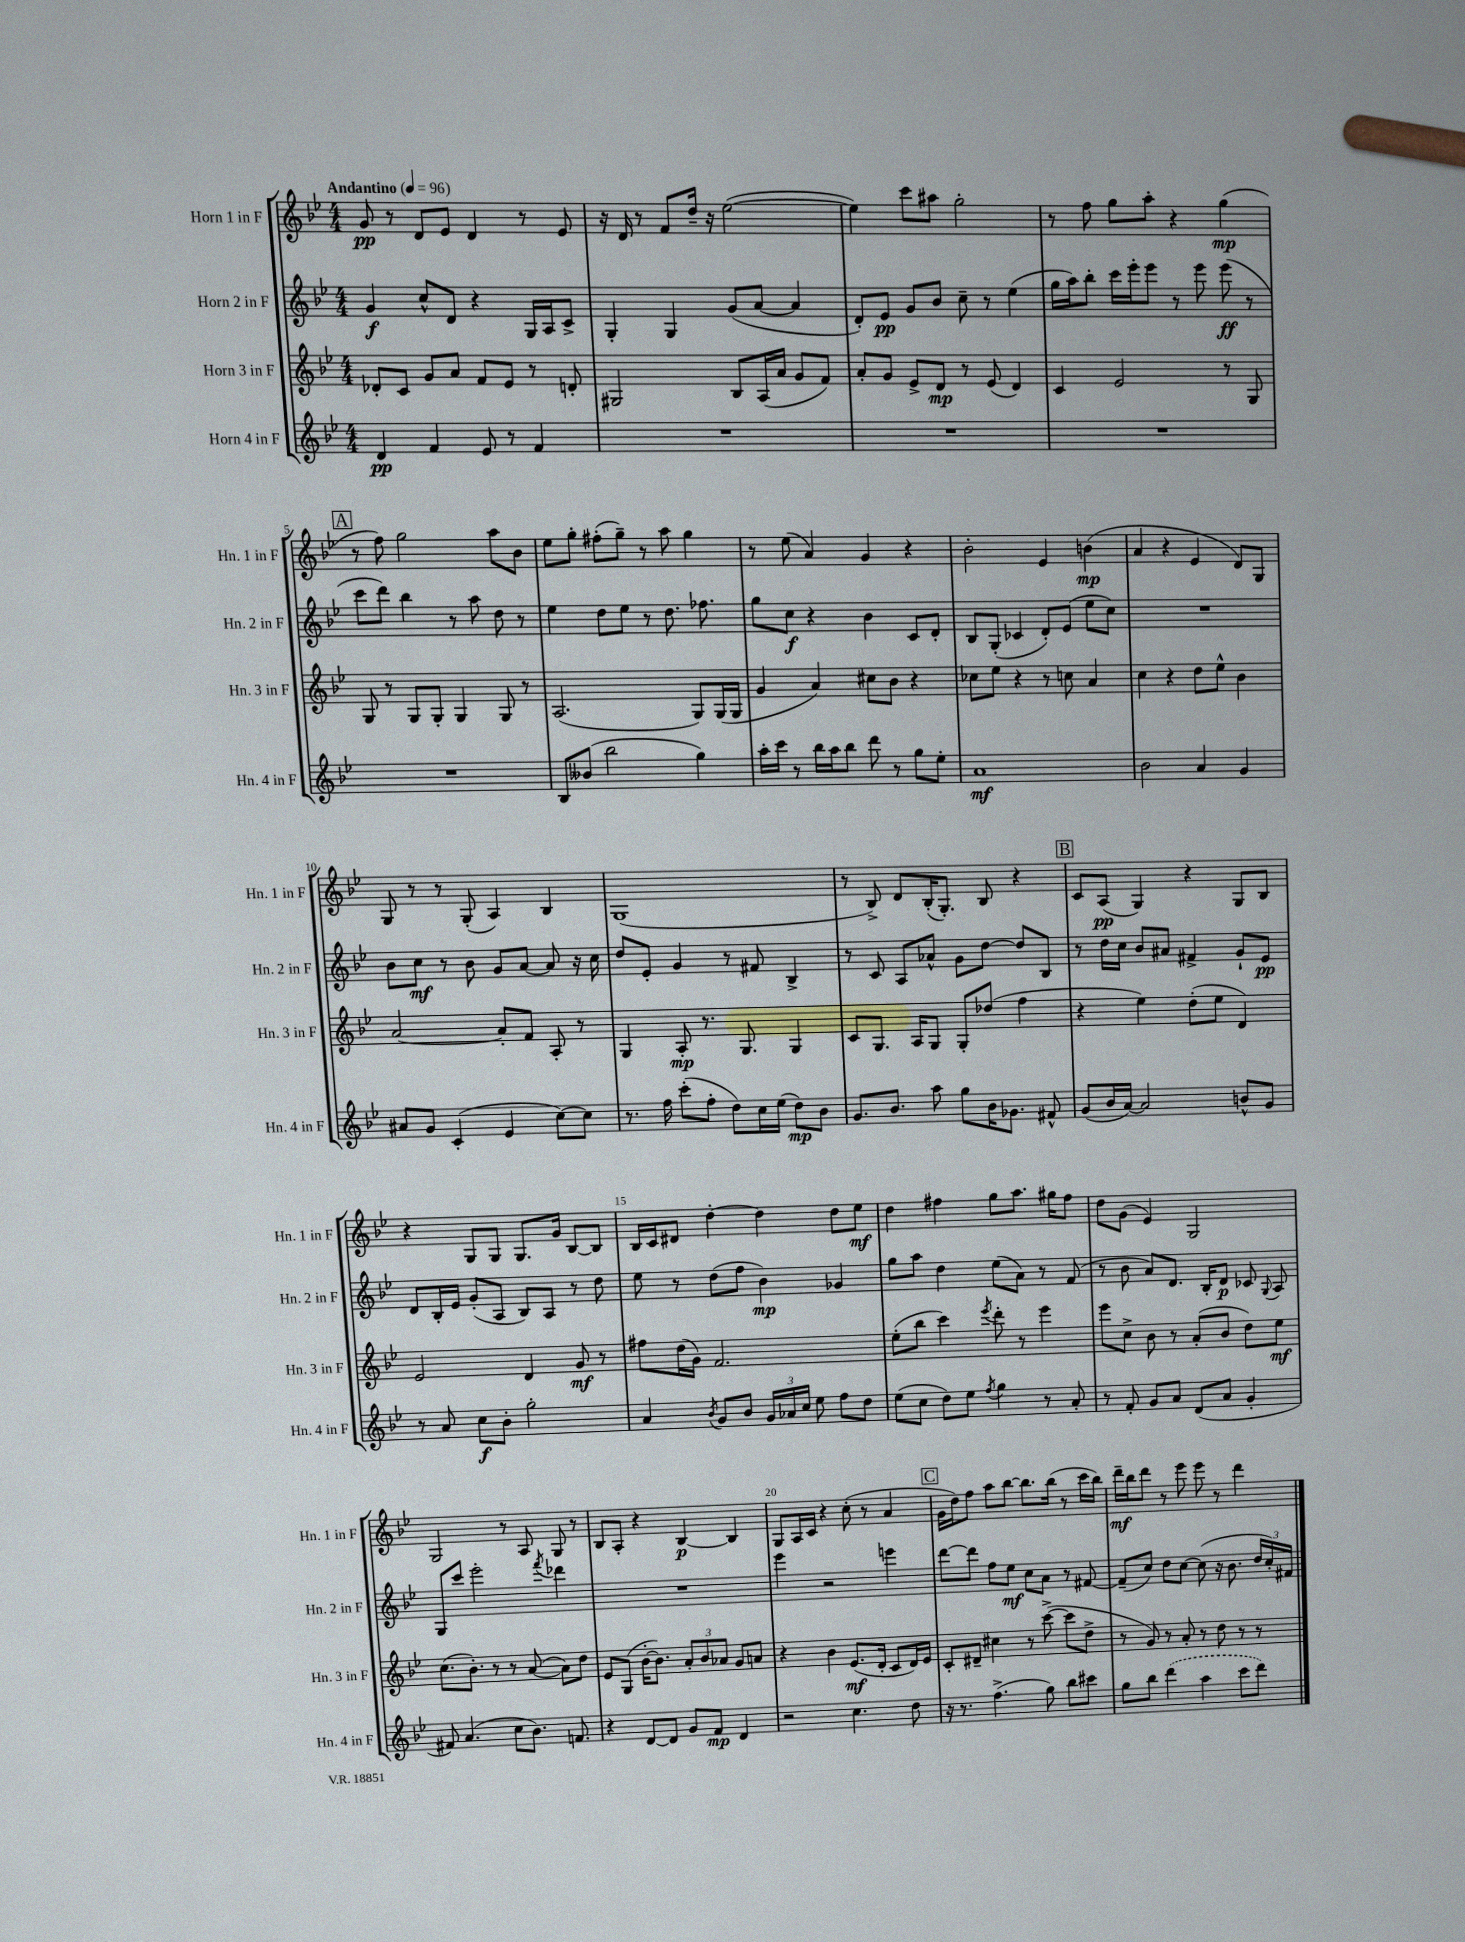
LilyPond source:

<<
\new StaffGroup <<
\new Staff = "s0" \with { instrumentName = "Horn 1 in F" shortInstrumentName = "Hn. 1 in F" } {
    \clef treble \key bes \major \numericTimeSignature \time 4/4 \tempo "Andantino" 4 = 96
    \autoBeamOff g'8\pp r8 d'8[ ees'8] d'4 r8 ees'8 |
    r16 d'16 r8 f'8[ d''16]-- r16 ees''2~( |
    ees''4) c'''8[ ais''8] g''2-. |
    r8 f''8 g''8[ a''8]-. r4 g''4\mp( |
    \mark \markup { \box "A" } r8 f''8) g''2 a''8[ bes'8] |
    ees''8[ g''8]-. fis''8[-.( g''8]--) r8 a''8 g''4 |
    r8 ees''8( a'4) g'4 r4 |
    bes'2-. ees'4 b'4\mp( |
    a'4 r4 ees'4 d'8[) g8] |
    g8 r8 r8 g8-.( a4) bes4 |
    g1( |
    r8 bes8->) d'8[ bes16-.( g8.]-.) bes8 r4 |
    \mark \markup { \box "B" } c'8[ a8]\pp( g4) r4 g8[ bes8] |
    r4 g8[ g8] g8.[ g'16] bes8[~ bes8] |
    bes16[ c'16 dis'8] d''4~-. d''4 d''8[ ees''8]\mf |
    d''4 fis''4 g''8[ a''8.] gis''16[ fis''8] |
    d''8[ g'8]( ees'4) g2 |
    g2 r8 a8 g8 r8 |
    bes8[ a8]-. r4 bes4~\p bes4 |
    g8[ a16 c'16] r4 c''8-.( r8 a'4 |
    \mark \markup { \box "C" } g'16[ d''16) f''8] a''8[ bes''8]~ bes''8.[ bes''16]( r8 c'''16[ bes''16]) |
    d'''16[--\mf bes''16 d'''8] r8 ees'''8 ees'''8 r8 d'''4 \bar "|." |
}
\new Staff = "s1" \with { instrumentName = "Horn 2 in F" shortInstrumentName = "Hn. 2 in F" } {
    \clef treble \key bes \major \numericTimeSignature \time 4/4
    \autoBeamOff g'4\f c''8[-^ d'8] r4 g16[ a16 c'8]-> |
    g4-. g4 g'8[( a'8]~ a'4 |
    d'8[-.) ees'8]\pp g'8[ bes'8] c''8-- r8 ees''4( |
    g''16[ a''16) bes''8]-. c'''16[ ees'''16-. ees'''8] r8 ees'''8 ees'''8\ff( r8 |
    \mark \markup { \box "A" } c'''8[ d'''8]) bes''4 r8 a''8 d''8 r8 |
    ees''4 d''8[ ees''8] r8 d''8. fes''8. |
    g''8[ c''8]\f r4 bes'4 c'8[ d'8]-. |
    bes8[ g8]-.( ces'4 d'8[-.) ees'8]( ees''8[ c''8]) |
    R1 |
    bes'8[ c''8]\mf r8 bes'8 g'8[ a'8]~ a'8 r16 c''16 |
    d''8[ ees'8]-. g'4 r8 fis'8 bes4-> |
    r8 c'8 a8[ aes'8]-^ g'8[ d''8]~ d''8[ bes8] |
    \mark \markup { \box "B" } r8 d''16[ c''16] bes'8[ ais'8] fis'4-> g'8[-! ees'8]\pp |
    d'8[ bes16-. ees'16] g'8[-.( a8] bes8[) a8] r8 d''8 |
    ees''8 r8 d''8[( f''8] bes'4\mp) ges'4 |
    g''8[ a''8] d''4 ees''8[( a'8]) r8 f'8( |
    r8 bes'8 a'8[) d'8.] bes16[-. d'8]\p ces'8 \appoggiatura { g8 } a8 |
    g8[ c'''8] ees'''2-. \acciaccatura { f'''8 } des'''4 |
    R1 |
    ees'''4 r2 e'''4 |
    \mark \markup { \box "C" } d'''8[~ d'''8] f''8[ ees''8]\mf c''8[ a'8] r8 fis'8~ |
    fis'8[--( c''8]) d''8[ c''8]~ c''8( r16 bes'8. \tuplet 3/2 { d''16[ c''16-.) fis'16] } \bar "|." |
}
\new Staff = "s2" \with { instrumentName = "Horn 3 in F" shortInstrumentName = "Hn. 3 in F" } {
    \clef treble \key bes \major \numericTimeSignature \time 4/4
    \autoBeamOff des'8[-. c'8] g'8[ a'8] f'8[ ees'8] r8 d'8-. |
    gis2 bes8[ a16( a'16] g'8[ f'8]) |
    a'8[-. g'8] ees'8[-> d'8]\mp r8 ees'8( d'4) |
    c'4 ees'2 r8 g8 |
    \mark \markup { \box "A" } g8 r8 g8[ g8]-. g4 g8 r8 |
    a2.( g8[) g16( g16] |
    g'4 a'4) cis''8[ bes'8] r4 |
    ces''8[ ees''8] r4 r8 c''8 a'4 |
    c''4 r4 d''8[ ees''8]-^ bes'4 |
    a'2~ a'8[-. f'8] a8-. r8 |
    g4 a8-.\mp r8. g8. g4 |
    c'8[ g8.] a16[ g8] g8[-. des''8]( f''4 |
    \mark \markup { \box "B" } r4 ees''4) d''8[-.( ees''8] d'4) |
    ees'2 d'4 g'8\mf r8 |
    fis''8[ d''16( g'16]) f'2. |
    ees''8[-.( bes''8] c'''4) \acciaccatura { ees'''8 } d'''8-. r8 ees'''4 |
    ees'''8[ c''8]-> bes'8 r8 a'8[-.( bes'8] d''8[) ees''8]\mf |
    c''8.[( bes'8.]-.) r8 r8 a'8~( a'8[) d''8] |
    ees'8[ g8]( bes'16[~-. bes'8.]) \tuplet 3/2 { a'8[-. bes'8 aes'8] } g'8[ a'8] |
    r4 bes'4 ees'8.[\mf( d'16]-. c'8[ d'16) ees'16] |
    \mark \markup { \box "C" } c'8[-. dis'8]-- cis''4 r8 c'''8~->( c'''8[ d''8]-> |
    r8 g'8) r8 a'8-. r8 d''8 r8 r8 \bar "|." |
}
\new Staff = "s3" \with { instrumentName = "Horn 4 in F" shortInstrumentName = "Hn. 4 in F" } {
    \clef treble \key bes \major \numericTimeSignature \time 4/4
    \autoBeamOff d'4\pp f'4 ees'8 r8 f'4 |
    R1 |
    R1 |
    R1 |
    \mark \markup { \box "A" } R1 |
    bes8[ beses'8]( bes''2 g''4) |
    a''16[-. c'''16] r8 bes''16[ a''16 bes''8] d'''8 r8 g''8[ ees''8]-. |
    a'1\mf |
    bes'2 a'4 g'4 |
    ais'8[ g'8] c'4-.( ees'4 c''8[~) c''8] |
    r8. f''16 c'''8[-.( f''8]-. d''8[) c''16 ees''16]( d''8[\mp) bes'8] |
    g'8.[ bes'8.] a''8 g''8[ bes'16 ges'8.] fis'8-^ |
    \mark \markup { \box "B" } g'8[( bes'16 a'16]~) a'2 b'8[-^ g'8] |
    r8 a'8 c''8[\f bes'8]-. g''2-. |
    a'4 \acciaccatura { bes'8 } g'8[ bes'8] \tuplet 3/2 { g'16[ aes'16 c''16] } ees''8 f''8[ d''8] |
    ees''8[( c''8] d''8[) ees''8] \acciaccatura { f''8 } g''4 r8 a'8-. |
    r8 f'8-. g'8[ a'8] d'8[( a'8] g'4-. |
    fis'8) a'4.( c''8[ bes'8.]) f'8. |
    r4 d'8[~ d'8] g'8[ f'8]\mp d'4 |
    r2 c''4. d''8 |
    \mark \markup { \box "C" } r16 r8. f''4.->( g''8) bes''8[ cis'''8] |
    g''8[ bes''8] \once \slurDashed d'''4( a''4 c'''8[ d'''8]) \bar "|." |
}
>>
>>
\layout { \context { \Score \override BarNumber.break-visibility = ##(#f #t #t) barNumberVisibility = #(every-nth-bar-number-visible 5) } }
